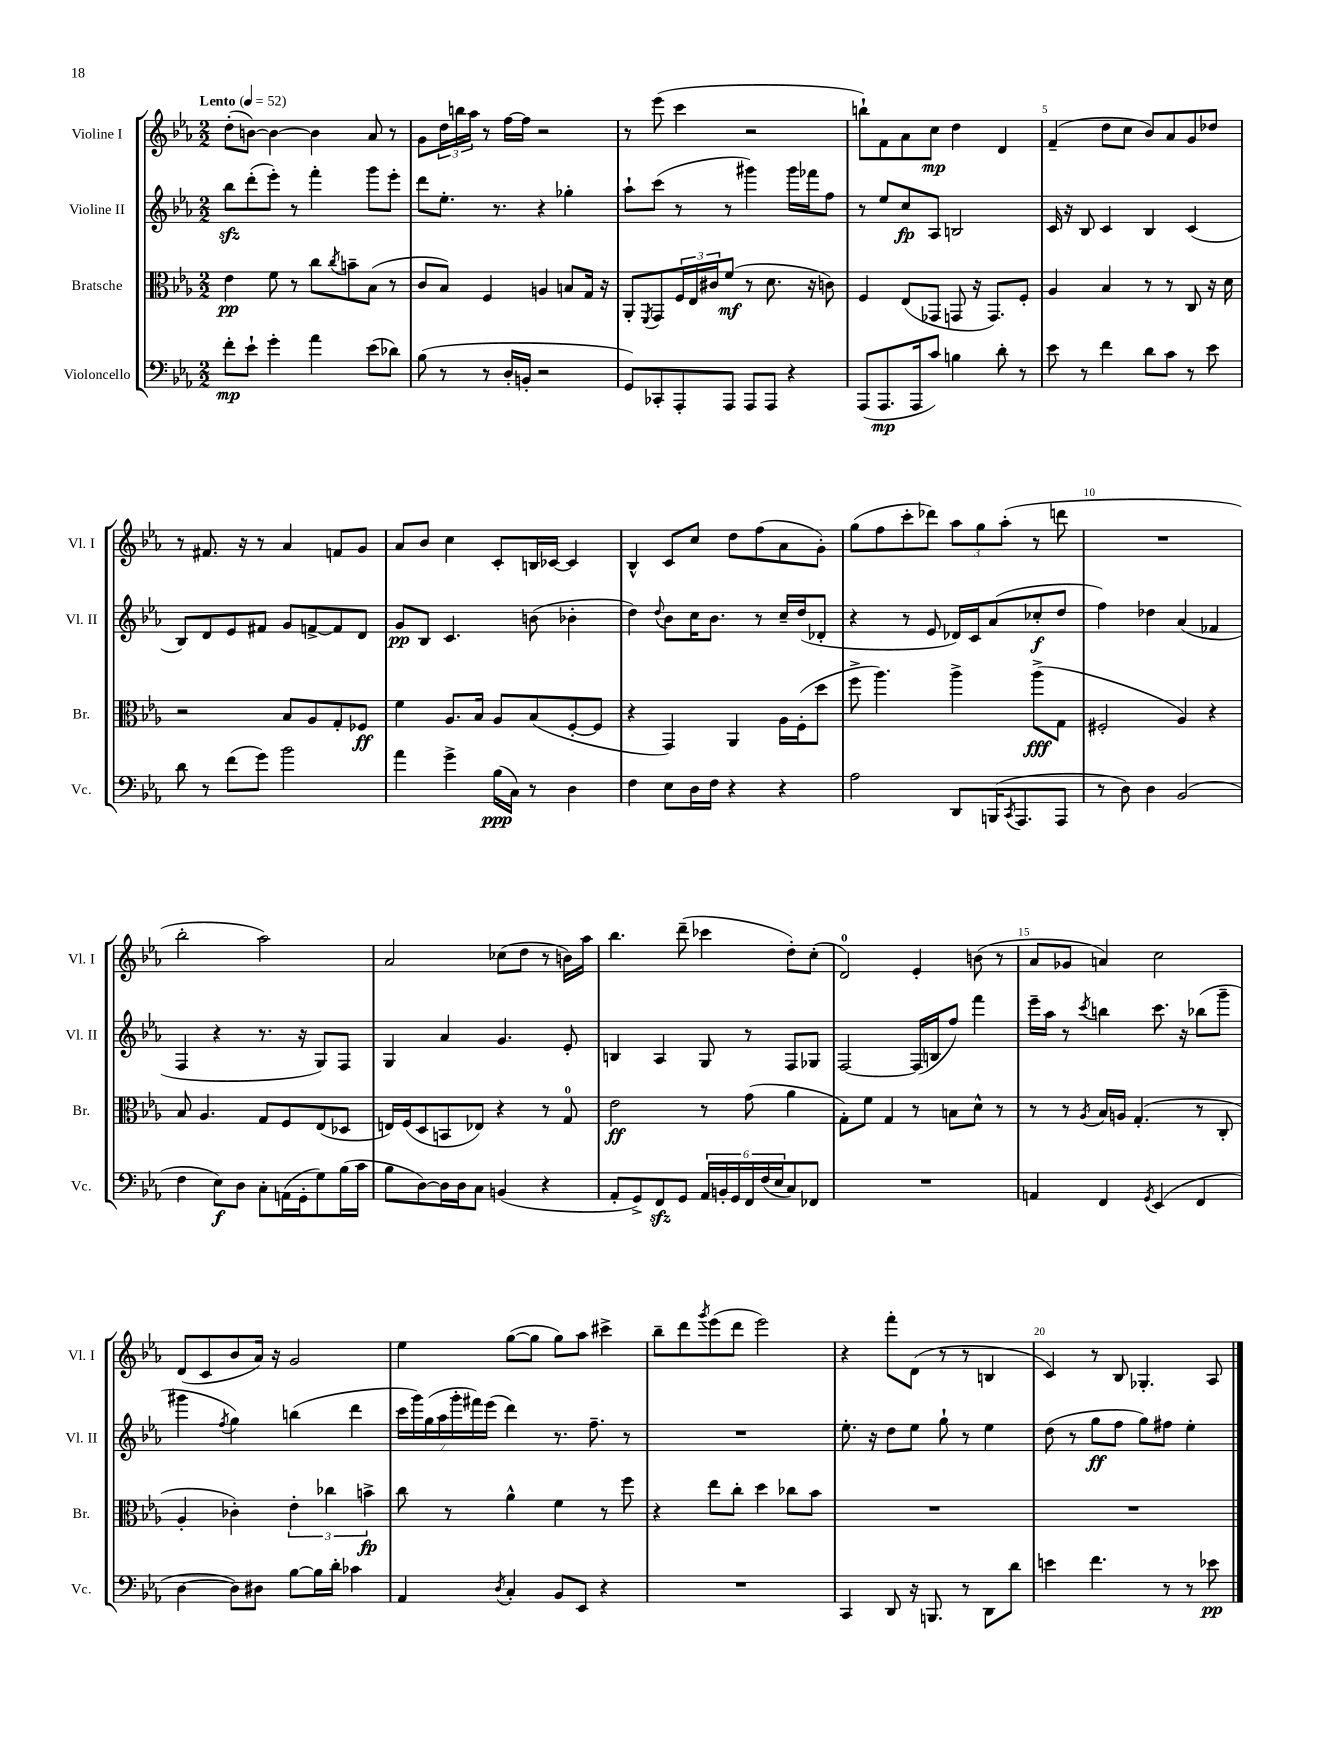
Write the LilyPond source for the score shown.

<<
\new StaffGroup <<
\new Staff = "s0" \with { instrumentName = "Violine I" shortInstrumentName = "Vl. I" } {
    \clef treble \key ees \major \numericTimeSignature \time 2/2 \tempo "Lento" 4 = 52
    d''8-.( b'8~) b'4~ b'4 aes'8 r8 |
    g'8 \tuplet 3/2 { d''16 b''16 aes''16 } r8 f''16~ f''16 r2 |
    r8 ees'''8( c'''4 r2 |
    b''8-!) f'8 aes'8 c''8\mp d''4 d'4 |
    f'4--( d''8 c''8 bes'8) aes'8 g'8 des''8 |
    r8 fis'8. r16 r8 aes'4 f'8 g'8 |
    aes'8 bes'8 c''4 c'8-. b16 ces'16~ ces'4 |
    bes4-^ c'8 c''8 d''8 f''8( aes'8 g'8-.) |
    g''8( f''8 c'''8-. des'''8) \tuplet 3/2 { aes''8 g''8 aes''8-.( } r8 d'''8 |
    R1 |
    bes''2-. aes''2) |
    aes'2 ces''8( d''8 r8 b'16) aes''16 |
    bes''4. d'''8--( ces'''4 d''8-.) c''8-.( |
    d'2-0) ees'4-. b'8( r8 |
    aes'8 ges'8 a'4) c''2 |
    d'8( c'8 bes'8 aes'16) r16 g'2 |
    ees''4 g''8~( g''8 g''8) aes''8 cis'''4-> |
    bes''8-- d'''8 \acciaccatura { g'''8 } ees'''8( d'''8 ees'''2) |
    r4 f'''8-. d'8( r8 r8 b4 |
    c'4) r8 bes8 ges4.-. aes8 \bar "|." |
}
\new Staff = "s1" \with { instrumentName = "Violine II" shortInstrumentName = "Vl. II" } {
    \clef treble \key ees \major \numericTimeSignature \time 2/2
    bes''8\sfz d'''8-.( ees'''8-.) r8 f'''4-. g'''8 ees'''8-. |
    d'''8 ees''8.-. r8. r4 ges''4-. |
    aes''8-! c'''8( r8 r8 gis'''4) gis'''16 fes'''16 f''8 |
    r8 ees''8 c''8\fp aes8 b2 |
    c'16 r16 bes8 c'4 bes4 c'4( |
    bes8) d'8 ees'8 fis'8 g'8 f'8~-> f'8 d'8 |
    g'8\pp bes8 c'4. b'8( bes'4-. |
    d''4) \appoggiatura { d''8 } bes'8 c''16 bes'8. r8 c''16-- d''16( des'8-. |
    r4 r8 ees'8 des'16) c'16 aes'8( ces''8-.\f d''8 |
    f''4) des''4 aes'4( fes'4 |
    f4 r4 r8. r16 g8) f8 |
    g4 aes'4 g'4. ees'8-. |
    b4 aes4 g8 r8 f8 ges8 |
    f2~ f16( b16 f''8) f'''4 |
    ees'''16-- aes''16 r8 \acciaccatura { c'''8 } b''4 c'''8. r16 bes''8( g'''8-- |
    gis'''4 \acciaccatura { f''8 } g''4) b''4( d'''4 |
    \tuplet 7/4 { c'''16 g'''16) g''16( aes''16 g'''16-. fis'''16) ees'''16( } d'''4) r8. f''8.-- r8 |
    R1 |
    ees''8.-. r16 d''8 ees''8 g''8-! r8 ees''4 |
    d''8( r8 g''8\ff f''8 g''8) fis''8 ees''4-. \bar "|." |
}
\new Staff = "s2" \with { instrumentName = "Bratsche" shortInstrumentName = "Br." } {
    \clef alto \key ees \major \numericTimeSignature \time 2/2
    ees'4\pp f'8 r8 c''8 \acciaccatura { c''8 } b'8-- bes8( r8 |
    c'8 bes8) f4 a4 b8 g16 r16 |
    aes,8-. \acciaccatura { f,8 } g,8 \tuplet 3/2 { f16 ees16 cis'16 } f'8\mf( r8 d'8. r16 c'8) |
    f4 ees8( ges,8 g,8 r16 g,8.) f8-. |
    aes4 bes4 r8 r8 c8 r16 d'16 |
    r2 bes8 aes8 g8-. fes8\ff |
    f'4 aes8. bes16 aes8 bes8( f8~-. f8 |
    r4 g,4) aes,4 aes16 f16-.( d''8 |
    f''8-> aes''4.) aes''4-> aes''8->\fff( g8 |
    fis2-. aes4) r4 |
    bes8 aes4. g8 f8 ees8( des8 |
    e16) f16( d8 b,8 ees8) r4 r8 g8-0 |
    ees'2\ff r8 g'8( aes'4 |
    g8-.) f'8 g4 r8 b8 d'8-^ r8 |
    r8 r8 \acciaccatura { aes8 } bes16 a16 g4.-.( r8 c8-. |
    aes4-. ces'4-.) \tuplet 3/2 { ees'4-. ces''4 b'4->\fp } |
    c''8 r8 aes'4-^ f'4 r8 f''8 |
    r4 ees''8 c''8-. d''4 ces''8 bes'8 |
    R1 |
    R1 \bar "|." |
}
\new Staff = "s3" \with { instrumentName = "Violoncello" shortInstrumentName = "Vc." } {
    \clef bass \key ees \major \numericTimeSignature \time 2/2
    f'8-.\mp ees'8-! g'4-. aes'4 ees'8( des'8) |
    bes8( r8 r8 d16-. b,16-. r2 |
    g,8) ces,8-. aes,,8-. aes,,8 aes,,8 aes,,8 r4 |
    aes,,8( aes,,8.\mp aes,,16 c'8) b4 d'8-. r8 |
    ees'8 r8 f'4 d'8 c'8 r8 ees'8 |
    d'8 r8 f'8( g'8) bes'2 |
    aes'4 g'4-> bes16\ppp( c16) r8 d4 |
    f4 ees8 d16 f16 r4 r4 |
    aes2 d,8 b,,16( \acciaccatura { c,8 } aes,,8. aes,,8 |
    r8 d8) d4 bes,2( |
    f4 ees8\f) d8 c8-. a,16( g,16-. g8) bes16( c'16 |
    bes8 d8~) d16 d16 c8 b,4( r4 |
    aes,8-. g,8->) f,8\sfz g,8 \tuplet 6/4 { aes,16 b,16-. g,16 f,16 f16( ees16 } c8) fes,8 |
    R1 |
    a,4 f,4 \acciaccatura { g,8 } ees,4( f,4 |
    d4~ d8) dis8 bes8~ bes16 d'16-. ces'4 |
    aes,4 \acciaccatura { d8 } c4-. bes,8 ees,8 r4 |
    R1 |
    c,4 d,8 r16 b,,8. r8 d,8 d'8 |
    e'4 f'4. r8 r8 ees'8\pp \bar "|." |
}
>>
>>
\layout { \context { \Score \override BarNumber.break-visibility = ##(#f #t #t) barNumberVisibility = #(every-nth-bar-number-visible 5) } }
